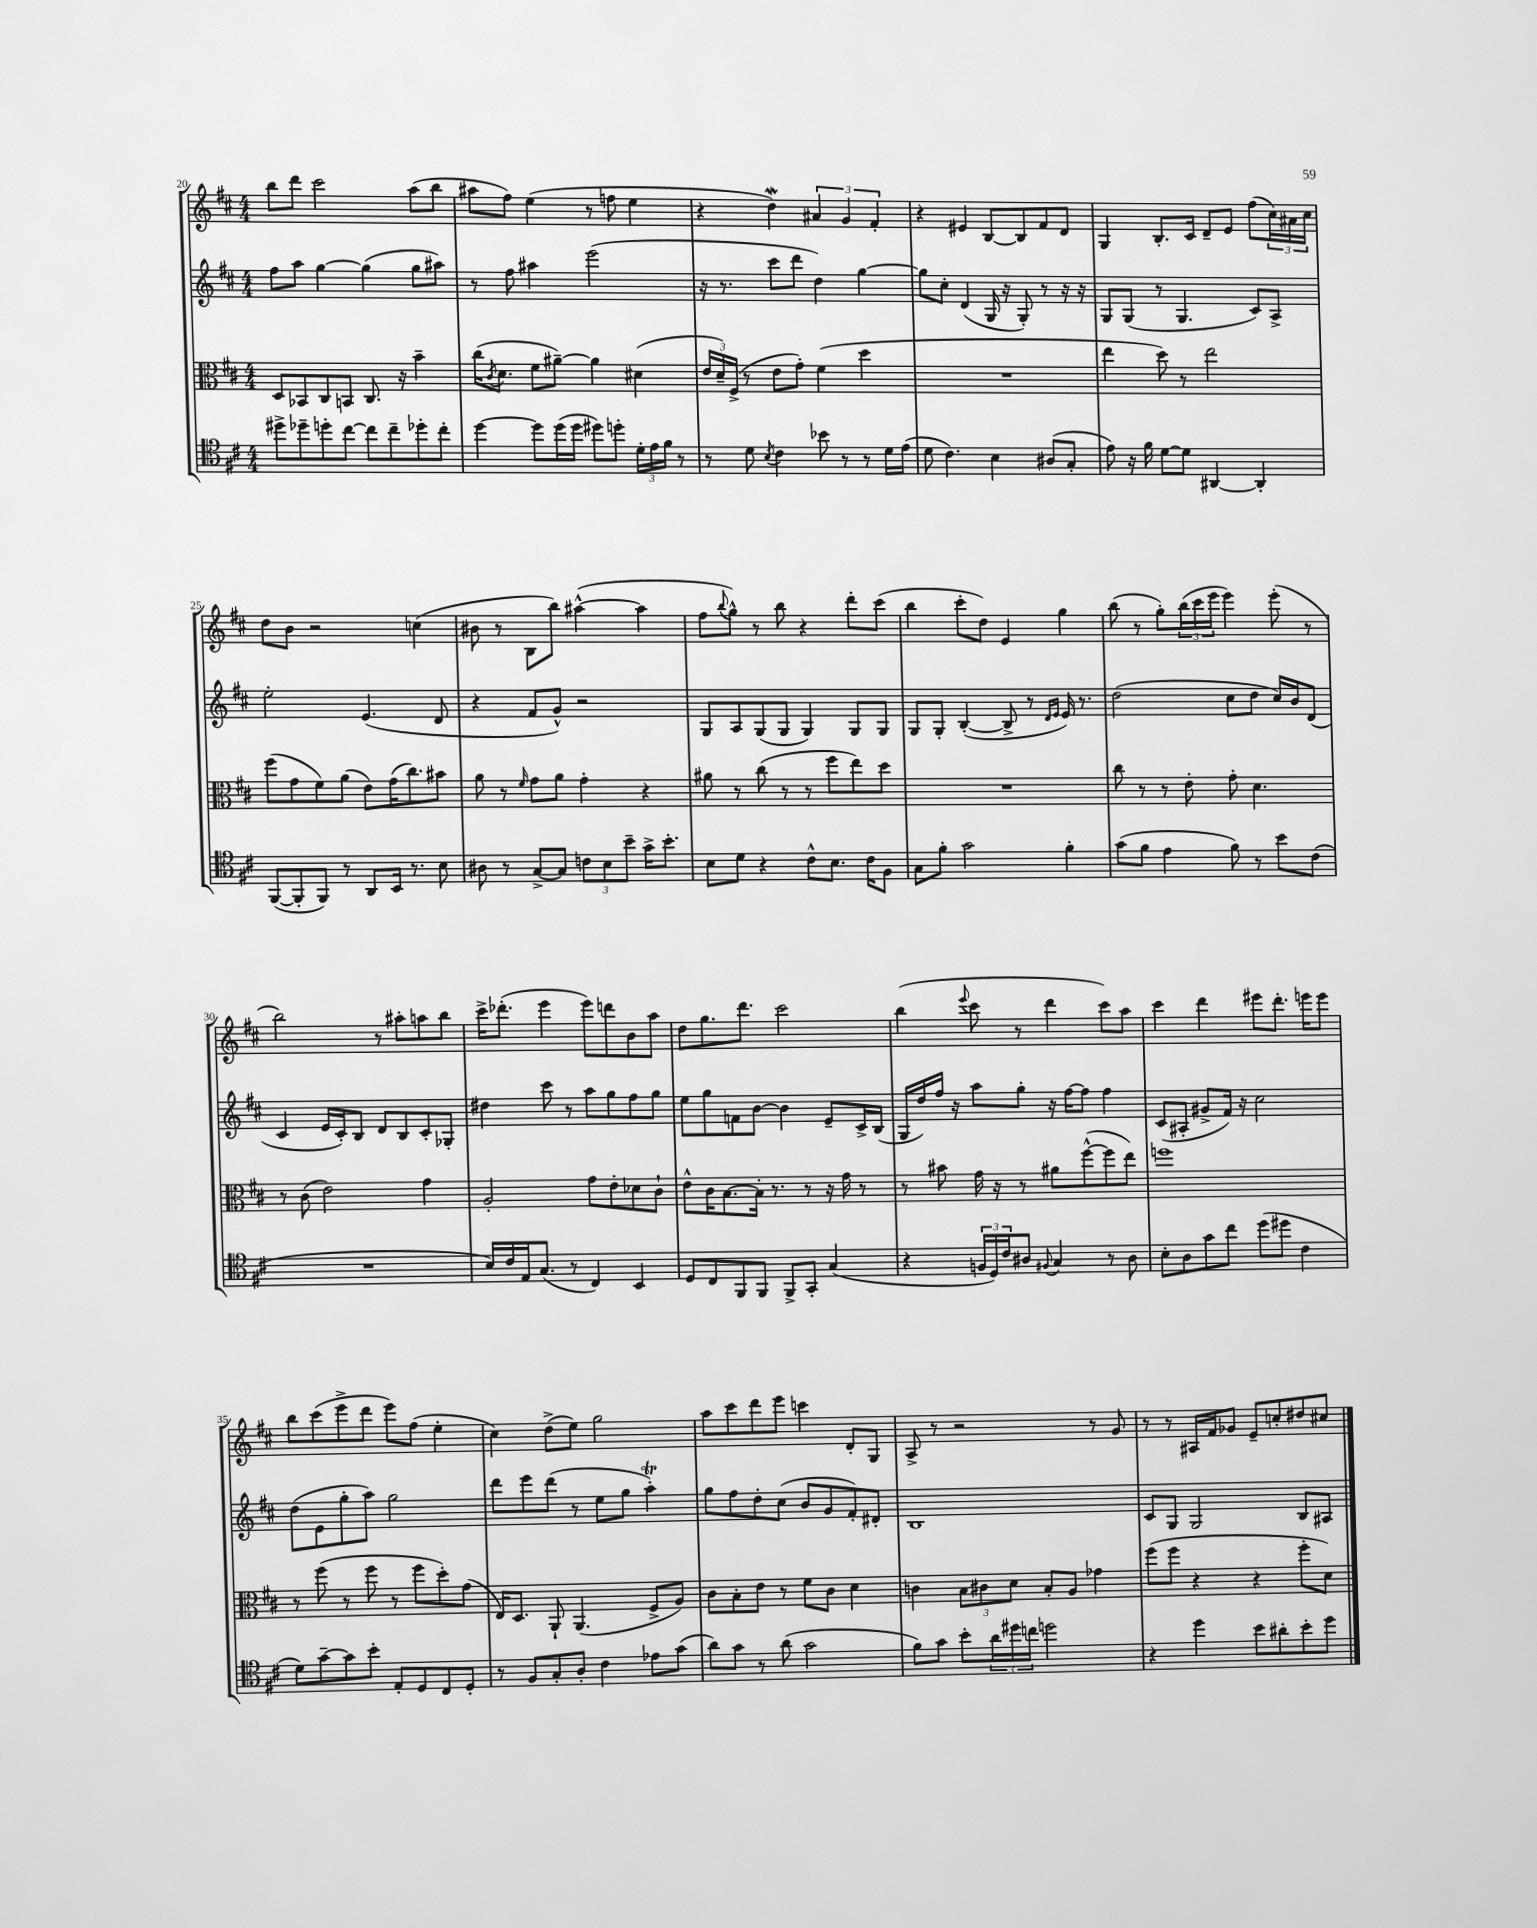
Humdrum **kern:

**kern	**kern	**kern	**kern
*part4	*part3	*part2	*part1
*staff4	*staff3	*staff2	*staff1
*clefC4	*clefC3	*clefG2	*clefG2
*k[f#c#]	*k[f#c#]	*k[f#c#]	*k[f#c#]
*M4/4	*M4/4	*M4/4	*M4/4
=20	=20	=20	=20
8dd#X^\L	8D/L	8ff#\L	8bb\L
8dd-X~\	8BB-X/	8aa\J	8ddd\J
8ddn'\	8C#/	[4gg\	2ccc#\
[8cc#\J	8BBn/J	.	.
8cc#\L]	8.C#/	(4gg\]	.
8cc#~\	.	.	.
.	16r	.	.
8dd-X'\	4b~\	8gg\L	(8aa\L
8cc#'\J	.	8aa#X\J)	8bb\J
=21	=21	=21	=21
[4dd\	(16cc#\KL	8r	8aa#X\L
.	8qc#/	.	.
.	8.d\J	.	.
.	.	8ff#\	8ff#\J)
8dd\L]	8f#\L	4aa#X\	(4ee\
(16dd\L	[8a#X~\J)	.	.
16dd\JJ	.	.	.
8dd#X\L)	4a#\]	(2eee\	8r
8ddn'\J	.	.	8ffn\
24d'\LL	(4d#X\	.	4ee\
24e\	.	.	.
24f#\JJ	.	.	.
8r	.	.	.
=22	=22	=22	=22
8r	24e/LL	16r	4r
.	24d~/)	.	.
.	.	8.r	.
.	(24F#^/JJ	.	.
8d\	8r	.	.
8qB/	.	.	.
4c#\	8e\L	8ccc#\L	4ddw\)
.	8g'\J)	8ddd\J	.
8b-X\	(4f#\	4dd\)	6a#X/
8r	.	.	.
.	.	.	6g/
8r	4dd\	[4gg\	.
.	.	.	6f#'/
16d\LL	.	.	.
(16e\JJ	.	.	.
=23	=23	=23	=23
8d\	1r	8gg\L]	4r
4.c#\)	.	8cc#'\J	.
.	.	(4d/	4e#X/
4B\	.	16G/	[8B/L
.	.	16r	.
.	.	8G'/)	8B/]
(8A#X/L	.	8r	8f#/
8G'/J	.	16r	8d/J
.	.	16r	.
=24	=24	=24	=24
8e\)	4ee\	8G/L	4G/
16r	.	(8G/J	.
16f#\	.	.	.
[8d\L	8dd\)	8r	8.B'/L
8d\J]	8r	4.G/	.
.	.	.	16c#/Jk
[4AA#X/	2ee\	.	8d~/L
.	.	.	8e/J
4AA#'/]	.	8c#/L)	(8ff#\L
.	.	8A^/J	24cc#\L)
.	.	.	24a#X\
.	.	.	24cc#\JJ
!!LO:LB:g=z
=25	=25	=25	=25
([8FF#/L	(8ff#\L	2ee'\	8dd\L
8FF#'/]	8g\	.	8b\J
8FF#/J)	8f#\)	.	2r
8r	(8a\J	.	.
8AA/L	8e\L)	(4.e/	.
16BB/Jk	(16g\K	.	.
8.r	8.cc#\)	.	.
.	.	.	(4ccn\
8B\	8b#X\J	8d/	.
=26	=26	=26	=26
8A#X\	8a\	4r	8b#X\
8r	8r	.	8r
.	16qqf#/	.	.
[8G^/L	8g\L	8f#/L	8B\L
8G/J]	8a\J	8g^^/J)	8bb\J)
12cn\L	4g'\	2r	([4aa#X^^\
12B\	.	.	.
12b~\J	.	.	.
16g^\KL	4r	.	4aa#\]
8.b'\J	.	.	.
=27	=27	=27	=27
8B\L	8a#X\	8G/L	8ff#\L
.	.	.	8qqbb/
8d\J	8r	8A/	8gg^^\J)
4r	(8cc#\	(8G/	8r
.	8r	8G/J	8bb\
8c#^^\L	8r	4G/)	4r
8.B\J	8ff#\L	.	.
.	8ee\)	8G/L	8ddd'\L
16c#\KL	.	.	.
8F#\J	8dd\J	8G/J	(8ccc#\J
=28	=28	=28	=28
8G\L	1r	8G/L	4bb\
8f#'\J	.	8G'/J	.
2g\	.	([4B'/	8ccc#'\L
.	.	.	8dd\J)
.	.	8B^/]	4e/
.	.	8r	.
.	.	16qqd/LL	.
.	.	16qqe/JJ	.
4f#'\	.	16e/)	4gg\
.	.	8.r	.
=29	=29	=29	=29
(8g\L	8cc#\	(2dd\	(8bb\
8f#\J	8r	.	8r
4e\	8r	.	8gg'\L)
.	8e'\	.	(24bb\L
.	.	.	24ccc#\
.	.	.	24eee\JJ
8f#\)	8g'\	8cc#\L	4eee\)
8r	4.d\	8dd\J	.
8b\L	.	16cc#/LL)	(8eee'\
.	.	16b/J	.
(8c#\J	.	(8d/J	8r
!!LO:LB:g=z
=30	=30	=30	=30
1r	8r	4c#/	2bb\)
.	(8c#\	.	.
.	2e\)	16e/LL	.
.	.	16c#'/J)	.
.	.	8B/J	.
.	.	8d/L	8r
.	.	8B/	8aa#X'\L
.	4g\	8c#'/	8aan\
.	.	8G-X'/J	8bb\J
=31	=31	=31	=31
16B/LL)	2A'/	4dd#X\	16ccc#^\KL
16c#/	.	.	(8.ddd-X'\J
16E/J	.	.	.
(8.G/J	.	.	.
.	.	8ccc#\	4eee\
8r	.	8r	.
4C#/)	8g\L	8aa\L	8eee\L)
.	8e'\	8gg\	8dddn\
4BB/	8d-X\	8ff#\	8b\
.	8c#`\J	8gg\J	8aa\J
=32	=32	=32	=32
8D/L	8e^^\L	8ee\L	8dd\L
8C#/	16c#\K	8gg\	8.gg\
.	[8.B\	.	.
8FF#/	.	8fn\	.
.	.	.	8.ddd\J
8FF#/J	16B'\Jk]	[8b\J	.
.	8.r	.	.
8FF#^/L	.	4b\]	2ccc#\
8GG'/J	8r	.	.
(4G/	16r	8e~/L	.
.	16g\	.	.
.	8r	16c#^/L	.
.	.	(16B/JJ	.
=33	=33	=33	=33
4r	8r	16G/LL	(4bb\
.	.	16dd/)	.
.	8b#X\	16ff#/JJ	.
.	.	16r	.
.	.	.	8qqeee/
24Fn/LL	16g\	8aa\L	8ccc#\
24D/)	.	.	.
.	16r	.	.
24c#/J	.	.	.
8A#X/J	8r	8gg'\J	8r
8qqF#X/	.	.	.
4G/	8a#X\L	16r	4ddd\
.	.	[16ff#\KL	.
.	([8ff#^^\	8ff#\J]	.
8r	8ff#\]	4ff#\	8ccc#\L)
8A#\	8ee\J)	.	8aa\J
=34	=34	=34	=34
8B'\L	1ffn	(8c#/L	4ccc#\
8A\	.	8A#X'/J	.
8g\	.	8g#X^/L	4ddd\
8cc#\J	.	16f#/Jk)	.
.	.	16r	.
(8dd\L	.	2cc#\	8eee#X\L
8dd#X\J	.	.	8.ddd'\J
4c#\	.	.	.
.	.	.	16eeen\KL
.	.	.	8eee\J
!!LO:LB:g=z
=35	=35	=35	=35
8d\L)	8r	(8dd\L	8bb\L
[8g~\	(8ff#\	8e\	(8ccc#\
8g\]	8r	8gg'\	8eee^\
8b'\J	8ff#\	8aa\J)	8ddd\J
8E'/L	8r	2gg\	8eee\L)
8D/	8ff#\L	.	(8ff#\J
8C#/	8dd'\)	.	4ee'\
8D'/J	(8g\J	.	.
=36	=36	=36	=36
8r	16E/KL)	8ddd\L	4cc#\)
.	8.D/J	.	.
8F#/L	.	8eee\	.
8G'/	8AA`/	(8ddd\J	(8dd^\L
8A'/J	(4.AA/	8r	8ee\J)
4c#\	.	8ee\L	2gg\
.	.	8gg\J	.
8e-X\L	8F#^/L	4aaT'\)	.
(8g\J	8A/J)	.	.
=37	=37	=37	=37
8a\L)	8c#\L	8gg\L	8aa\L
8g\J	8B'\	8ff#\	8ccc#\
8r	8e\J	8dd'\	8ddd\
(8a\	8r	(8cc#\J	8eee\J
2g\	8f#\L	8b/L	4cccn\
.	8c#\J	8g/	.
.	4d\	8f#'/)	8d'/L
.	.	8d#X'/J	8G/J
=38	=38	=38	=38
8f#\L)	4cn\	1B	8A^/
8g\J	.	.	8r
8b'\L	12B\L	.	2r
.	12c#X\	.	.
24a\L	.	.	.
24dd#X\	12d\J	.	.
24ccn\JJ	.	.	.
2ddn\	8B'/L	.	.
.	8A/J	.	.
.	4g-X\	.	8r
.	.	.	8g/
=39	=39	=39	=39
4r	(8ff#\L	8c#/L	8r
.	8ff#\J	8G/J	8r
4dd\	4r	2G/	16A#X/LL
.	.	.	16f#/J
.	.	.	8g-X/J
8b\L	4r	.	8e~/L
8a#X'\	.	.	8ccn'/
8b'\	8ff#'\L	8B/L	8dd#X/
8dd\J	8d\J)	8A#X/J	8cc#X/J
==	==	==	==
*-	*-	*-	*-
